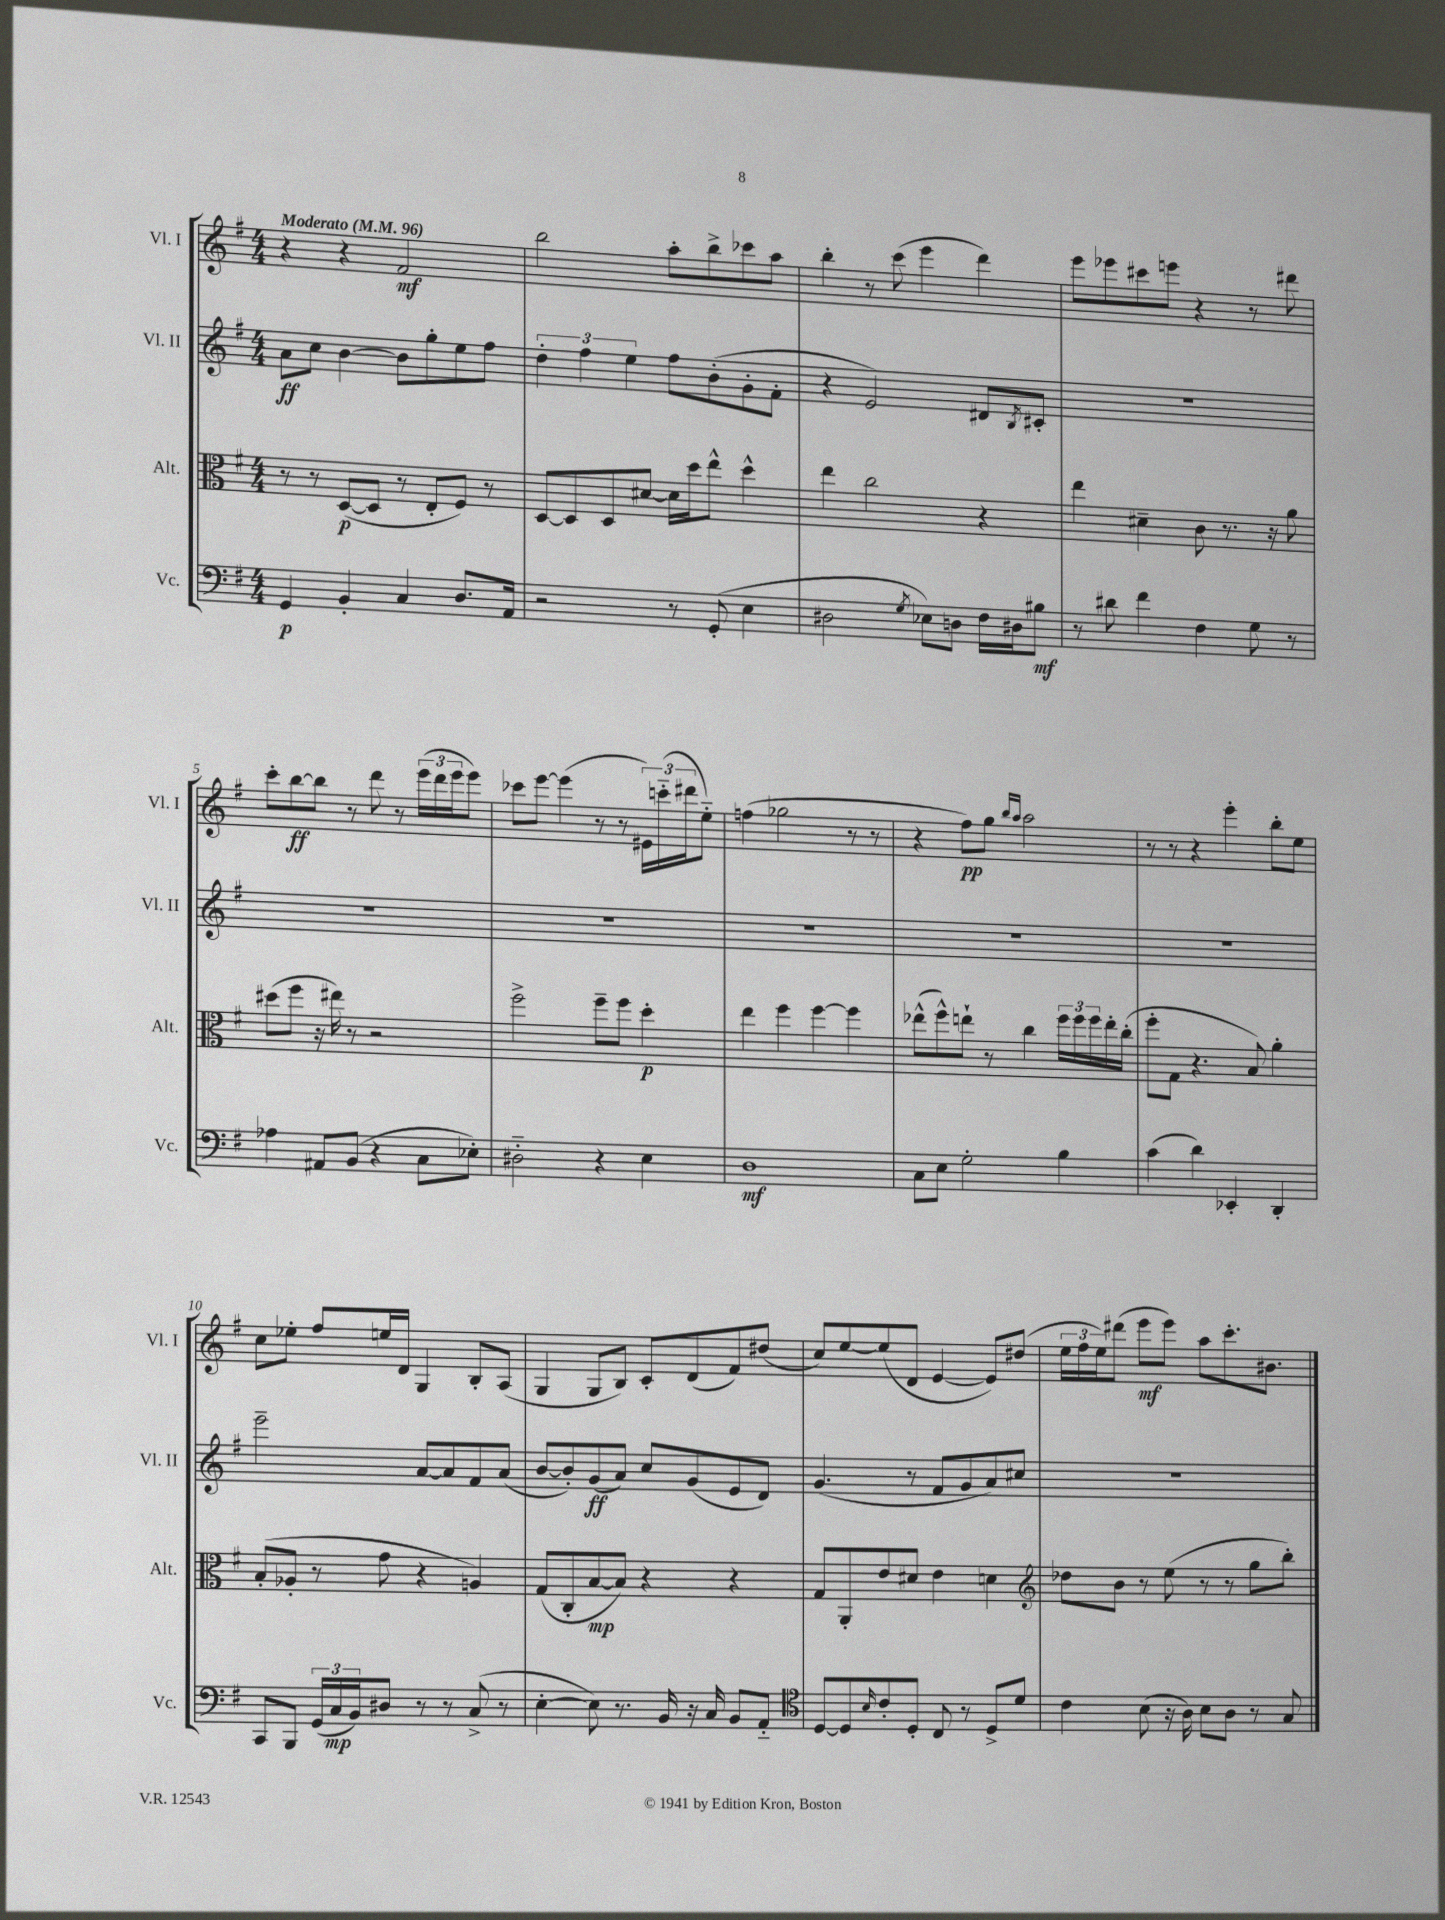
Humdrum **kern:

**kern	**dynam	**kern	**dynam	**kern	**dynam	**kern	**dynam
*part4	*part4	*part3	*part3	*part2	*part2	*part1	*part1
*staff4	*staff4	*staff3	*staff3	*staff2	*staff2	*staff1	*staff1
*I"Vc.	*	*I"Alt.	*	*I"Vl. II	*	*I"Vl. I	*
*I'Vc.	*	*I'Alt.	*	*I'Vl. II	*	*I'Vl. I	*
*clefF4	*	*clefC3	*	*clefG2	*	*clefG2	*
*k[f#]	*	*k[f#]	*	*k[f#]	*	*k[f#]	*
*M4/4	*	*M4/4	*	*M4/4	*	*M4/4	*
*MM96	*	*MM96	*	*MM96	*	*MM96	*
=1	=1	=1	=1	=1	=1	=1	=1
!	!	!	!	!	!	!LO:TX:a:B:t=Moderato	!
4GG/	p	8r	.	8a\L	ff	4r	.
.	.	8r	.	8cc\J	.	.	.
4BB'/	.	([8D/L	p	[4b\	.	4r	.
.	.	8D/J]	.	.	.	.	.
4C/	.	8r	.	8b\L]	.	2f#/	mf
.	.	8E'/L	.	8gg'\	.	.	.
8.D/L	.	8F#/J)	.	8ee\	.	.	.
.	.	8r	.	8ff#\J	.	.	.
16AA/Jk	.	.	.	.	.	.	.
=2	=2	=2	=2	=2	=2	=2	=2
2r	.	[8D/L	.	6dd'\	.	2bb\	.
.	.	8D/]	.	.	.	.	.
.	.	.	.	6ff#\	.	.	.
.	.	8D/	.	.	.	.	.
.	.	.	.	6ee\	.	.	.
.	.	[8d#X/J	.	.	.	.	.
8r	.	16d#\LL]	.	8ff#\L	.	8aa'\L	.
.	.	16dd\J	.	.	.	.	.
(8GG'/	.	8ee^^\J	.	(8b'\	.	8bb^\	.
4E\	.	4dd^^\	.	8g'\	.	8ccc-X\	.
.	.	.	.	8f#'\J	.	8aa\J	.
=3	=3	=3	=3	=3	=3	=3	=3
2D#X\	.	4ee\	.	4r	.	4bb'\	.
.	.	2cc\	.	2e/)	.	8r	.
.	.	.	.	.	.	(8ccc\	.
8qG/	.	.	.	.	.	.	.
8E-X\L)	.	.	.	.	.	4eee\	.
8Dn\J	.	.	.	.	.	.	.
16F#\LL	.	4r	.	8d#X/L	.	4ddd\)	.
16D#X\J	.	.	.	.	.	.	.
.	.	.	.	8qB/	.	.	.
8B#X\J	mf	.	.	8c#X'/J	.	.	.
=4	=4	=4	=4	=4	=4	=4	=4
8r	.	4ee\	.	1r	.	8eee\L	.
8d#X\	.	.	.	.	.	8eee-X\	.
4f#\	.	4d#X~\	.	.	.	8ccc#X\	.
.	.	.	.	.	.	8eeen\J	.
4F#\	.	8c\	.	.	.	4r	.
.	.	8.r	.	.	.	.	.
8G\	.	.	.	.	.	8r	.
.	.	16r	.	.	.	.	.
8r	.	8a\	.	.	.	8ddd#X\	.
!!LO:LB:g=z
=5	=5	=5	=5	=5	=5	=5	=5
4A-X\	.	(8dd#X\L	.	1r	.	8ccc'\L	.
.	.	8ff#\J	.	.	.	[8bb\	ff
8AA#X/L	.	16r	.	.	.	8bb\J]	.
.	.	16ee#X\)	.	.	.	.	.
(8BB/J	.	8r	.	.	.	8r	.
4r	.	2r	.	.	.	8ddd\	.
.	.	.	.	.	.	8r	.
8C\L	.	.	.	.	.	(24eee\LL	.
.	.	.	.	.	.	24ddd\	.
.	.	.	.	.	.	24eee\J	.
8E-X'\J)	.	.	.	.	.	8eee\J)	.
=6	=6	=6	=6	=6	=6	=6	=6
2D#X\	.	2ff#^\	.	1r	.	8ccc-X\L	.
.	.	.	.	.	.	[8eee\J	.
.	.	.	.	.	.	(4eee\]	.
4r	.	8ff#~\L	.	.	.	8r	.
.	.	8ff#\J	.	.	.	8r	.
4E\	.	4dd'\	p	.	.	24e#X\LL)	.
.	.	.	.	.	.	(24cccn\	.
.	.	.	.	.	.	24ddd#X\J	.
.	.	.	.	.	.	8ee\J)	.
=7	=7	=7	=7	=7	=7	=7	=7
1D	mf	4ee\	.	1r	.	(4ffn\	.
.	.	4ff#\	.	.	.	2gg-X\	.
.	.	[4ff#\	.	.	.	.	.
.	.	4ff#\]	.	.	.	8r	.
.	.	.	.	.	.	8r	.
=8	=8	=8	=8	=8	=8	=8	=8
8C\L	.	(8ee-X^^\L	.	1r	.	4r	.
8E\J	.	8ff#^^\)	.	.	.	.	.
2G'\	.	8een`\J	.	.	.	8ff#\L)	pp
.	.	8r	.	.	.	8gg\J	.
.	.	.	.	.	.	16qqbb/LL	.
.	.	.	.	.	.	16qqaa/JJ	.
.	.	4cc\	.	.	.	2aa\	.
4B\	.	24ff#\LL	.	.	.	.	.
.	.	24ff#\	.	.	.	.	.
.	.	24ff#\	.	.	.	.	.
.	.	16ee'\	.	.	.	.	.
.	.	(16cc'\JJ	.	.	.	.	.
=9	=9	=9	=9	=9	=9	=9	=9
(4c\	.	8ff#'\L	.	1r	.	8r	.
.	.	8G\J	.	.	.	8r	.
4d\)	.	4.r	.	.	.	4r	.
4EE-X'/	.	.	.	.	.	4eee'\	.
.	.	8B/)	.	.	.	.	.
4DD'/	.	4a'\	.	.	.	8bb'\L	.
.	.	.	.	.	.	8ee\J	.
!!LO:LB:g=z
=10	=10	=10	=10	=10	=10	=10	=10
8CC/L	.	(8B'/L	.	2eee~\	.	8cc\L	.
8BBB/J	.	8A-X'/J	.	.	.	8ee-X'\J	.
(24GG/LL	.	8r	.	.	.	8ff#/L	.
24C/	mp	.	.	.	.	.	.
24BB/J)	.	.	.	.	.	.	.
8D#X/J	.	8g\	.	.	.	16een/L	.
.	.	.	.	.	.	16d/JJ	.
8r	.	4r	.	[8a/L	.	4G/	.
8r	.	.	.	8a/]	.	.	.
(8C^/	.	4An/)	.	8f#/	.	8B'/L	.
8r	.	.	.	(8a/J	.	(8A/J	.
=11	=11	=11	=11	=11	=11	=11	=11
[4E'\	.	(8G/L	.	[8b/L	.	4G/	.
.	.	8C'/	.	8b'/])	.	.	.
8E\])	.	[8B/	mp	(8g/	ff	8G/L	.
8.r	.	8B/J])	.	8a/J)	.	8B/J)	.
.	.	4r	.	8cc/L	.	8c'/L	.
16BB/	.	.	.	.	.	.	.
16r	.	.	.	(8g/	.	(8d/	.
16C/	.	.	.	.	.	.	.
8BB/L	.	4r	.	8e/	.	8f#/)	.
8AA/J	.	.	.	8d/J)	.	(8dd#X/J	.
=12	=12	=12	=12	=12	=12	=12	=12
*clefC4	*	*	*	*	*	*	*
[8D/L	.	8G/L	.	(4.g/	.	8cc/L)	.
8D/]	.	8AA'/	.	.	.	[8ee/	.
16qqB/	.	.	.	.	.	.	.
8c'/	.	8e/	.	.	.	(8ee/]	.
8D'/J	.	8d#X/J	.	8r	.	8d/J	.
8C/	.	4e\	.	8f#/L	.	[4e/	.
8r	.	.	.	8g/	.	.	.
8D^/L	.	4dn\	.	8a/)	.	8e/L])	.
8d/J	.	.	.	8cc#X/J	.	(8dd#X/J	.
=13	=13	=13	=13	=13	=13	=13	=13
*	*	*clefG2	*	*	*	*	*
4c\	.	8dd-X\L	.	1r	.	24ee\LL	.
.	.	.	.	.	.	24ff#\	.
.	.	.	.	.	.	24ee\J)	.
.	.	8b\J	.	.	.	(8ddd#X\J	.
(8B\	.	8r	.	.	.	8eee\L	mf
16r	.	(8ee\	.	.	.	8eee\J)	.
16A\)	.	.	.	.	.	.	.
8B\L	.	8r	.	.	.	8aa\L	.
8A\J	.	8r	.	.	.	8.ccc'\	.
8r	.	8gg\L	.	.	.	.	.
.	.	.	.	.	.	8.b#X\J	.
8G/	.	8bb'\J)	.	.	.	.	.
==	==	==	==	==	==	==	==
*-	*-	*-	*-	*-	*-	*-	*-
